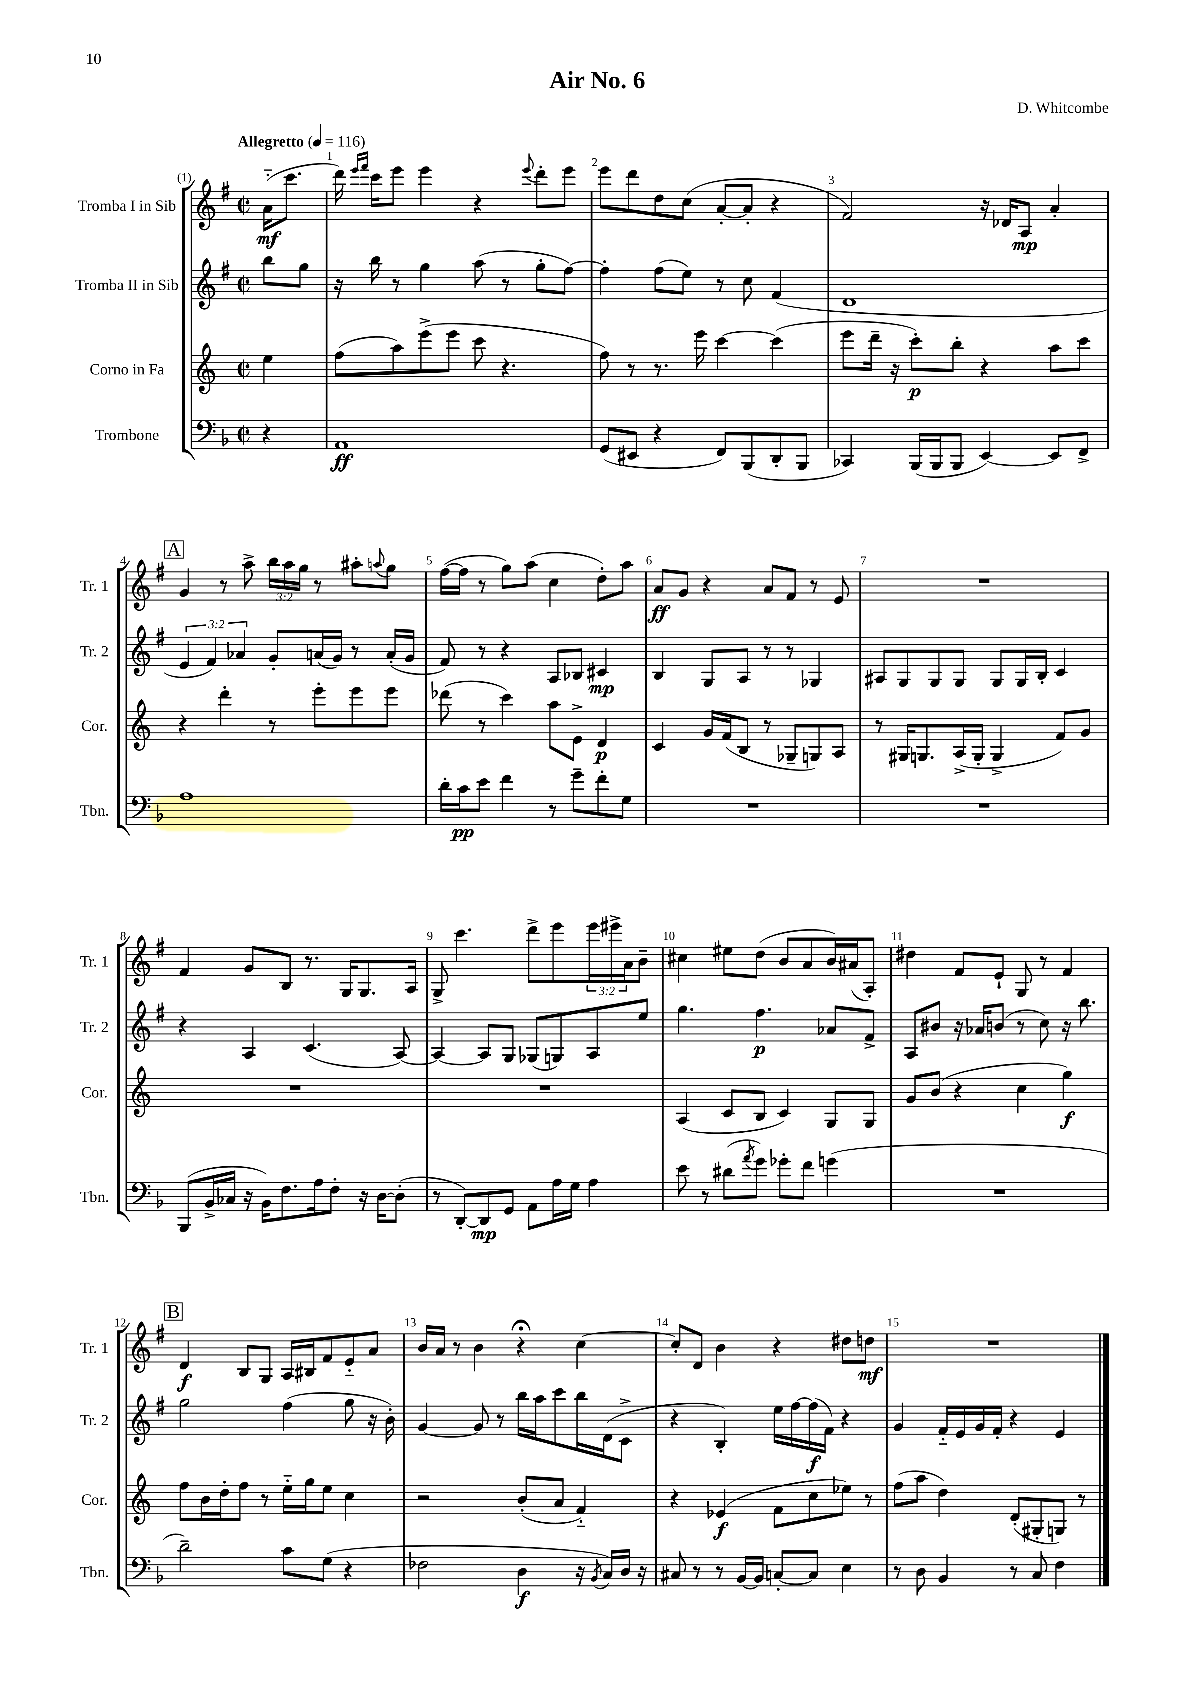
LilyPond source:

\header { title = "Air No. 6" composer = "D. Whitcombe" }
<<
\new StaffGroup <<
\new Staff = "s0" \with { instrumentName = "Tromba I in Sib" shortInstrumentName = "Tr. 1" } {
    \clef treble \key g \major \defaultTimeSignature \time 2/2 \override Staff.TupletNumber.text = #tuplet-number::calc-fraction-text \partial 4 \tempo "Allegretto" 4 = 116
    a'16-_\mf( c'''8. |
    d'''16) \grace { e'''16 fis'''16 } c'''16 e'''8 e'''4 r4 \appoggiatura { e'''8 } d'''8-. e'''8 |
    e'''8 d'''8 d''8 c''8( a'8~-. a'8-. r4 |
    fis'2) r16 des'16 a8\mp a'4-. |
    \mark \markup { \box "A" } g'4 r8 a''8-> \tuplet 3/2 { b''16 a''16 g''16 } r8 ais''8-. \appoggiatura { a''8 } g''8 |
    fis''16~( fis''16 r8 g''8) a''8( c''4 d''8-.) a''8 |
    a'8\ff g'8 r4 a'8 fis'8 r8 e'8 |
    R1 |
    fis'4 g'8 b8 r8. g16 g8. a16 |
    g8-> c'''4. d'''8-> e'''8 \tuplet 3/2 { e'''16 eis'''16-> a'16 } b'8-- |
    cis''4 eis''8 d''8( b'8 a'8 b'16) ais'16( a8-.) |
    dis''4 fis'8 e'8-! g8 r8 fis'4 |
    \mark \markup { \box "B" } d'4\f b8 g8 a16 bis16 fis'8 e'8-_ a'8 |
    b'16 a'16 r8 b'4 r4\fermata c''4~ |
    c''8-. d'8 b'4 r4 dis''8 d''8\mf |
    R1 \bar "|." |
}
\new Staff = "s1" \with { instrumentName = "Tromba II in Sib" shortInstrumentName = "Tr. 2" } {
    \clef treble \key g \major \defaultTimeSignature \time 2/2 \override Staff.TupletNumber.text = #tuplet-number::calc-fraction-text \partial 4
    b''8 g''8 |
    r16 b''16 r8 g''4 a''8( r8 g''8-. fis''8~) |
    fis''4-. fis''8( e''8) r8 c''8 fis'4( |
    d'1 |
    \mark \markup { \box "A" } \tuplet 3/2 { e'4 fis'4) aes'4 } g'8-. a'16( g'16) r8 a'16-.( g'16 |
    fis'8) r8 r4 a8 bes8 cis'4\mp |
    b4 g8 a8 r8 r8 ges4 |
    ais8 g8 g8 g8 g8 g16 b16-. c'4 |
    r4 a4 c'4.( a8~) |
    a4~ a8 g8 ges8( g8) a8 e''8 |
    g''4. fis''4.\p aes'8 fis'8-> |
    a8 bis'8 r16 aes'16 b'8( r8 c''8) r16 b''8. |
    \mark \markup { \box "B" } g''2 fis''4( g''8 r16 b'16-.) |
    g'4~ g'8 r8 b''16 a''16 c'''8 b''16 d'16( c'8-> |
    r4 b4-.) e''16 fis''16~ fis''16\f( fis'16) r4 |
    g'4 fis'16-_ e'16 g'16 fis'16-. r4 e'4 \bar "|." |
}
\new Staff = "s2" \with { instrumentName = "Corno in Fa" shortInstrumentName = "Cor." } {
    \clef treble \key c \major \defaultTimeSignature \time 2/2 \partial 4
    e''4 |
    f''8( a''8) e'''8->( e'''8 c'''8 r4. |
    f''8) r8 r8. e'''16 c'''4~ c'''4( |
    e'''8 d'''16-- r16 c'''8-.\p) b''8-. r4 a''8 c'''8 |
    \mark \markup { \box "A" } r4 d'''4-. r8 e'''8-. e'''8 e'''8 |
    des'''8( r8 c'''4) a''8 e'8-> d'4\p |
    c'4 g'16 f'16( b8 r8 ges8-- g8) a8 |
    r8 gis16 g8. a16->( g16-. g4-> f'8) g'8 |
    R1 |
    R1 |
    a4( c'8 b8 c'4) g8 g8 |
    g'8 b'8( r4 c''4 g''4\f) |
    \mark \markup { \box "B" } f''8 b'16 d''16-. f''8 r8 e''16-_ g''16 e''8 c''4 |
    r2 b'8-.( a'8 f'4-_) |
    r4 ees'4\f( f'8 c''8 ees''8) r8 |
    f''8( a''8 d''4) d'8-.( gis8-. g8) r8 \bar "|." |
}
\new Staff = "s3" \with { instrumentName = "Trombone" shortInstrumentName = "Tbn." } {
    \clef bass \key f \major \defaultTimeSignature \time 2/2 \partial 4
    r4 |
    a,1\ff |
    g,8( eis,8 r4 f,8) bes,,8( d,8-. bes,,8 |
    ces,4) bes,,16( bes,,16 bes,,8 e,4~) e,8 f,8-> |
    \mark \markup { \box "A" } a1 |
    d'16-. c'16\pp e'8 f'4 r8 g'8-- f'8-. g8 |
    R1 |
    R1 |
    bes,,8( bes,16-> ces16 r16 bes,16) f8. a16 f8-. r16 d16~ d8-.( |
    r8 d,8~-.) d,8\mp g,8 a,8 a16 g16 a4 |
    e'8 r8 dis'8( \acciaccatura { a'8 } g'8) ges'8-. f'8 g'4( |
    R1 |
    \mark \markup { \box "B" } d'2--) c'8 g8( r4 |
    fes2 d4\f r16 \acciaccatura { bes,8 } c16) d16 r16 |
    cis8 r8 r8 bes,16~ bes,16 c8~-. c8 e4 |
    r8 d8 bes,4 r8 c8 f4 \bar "|." |
}
>>
>>
\layout { \context { \Score \override BarNumber.break-visibility = ##(#f #t #t) barNumberVisibility = #all-bar-numbers-visible } }
